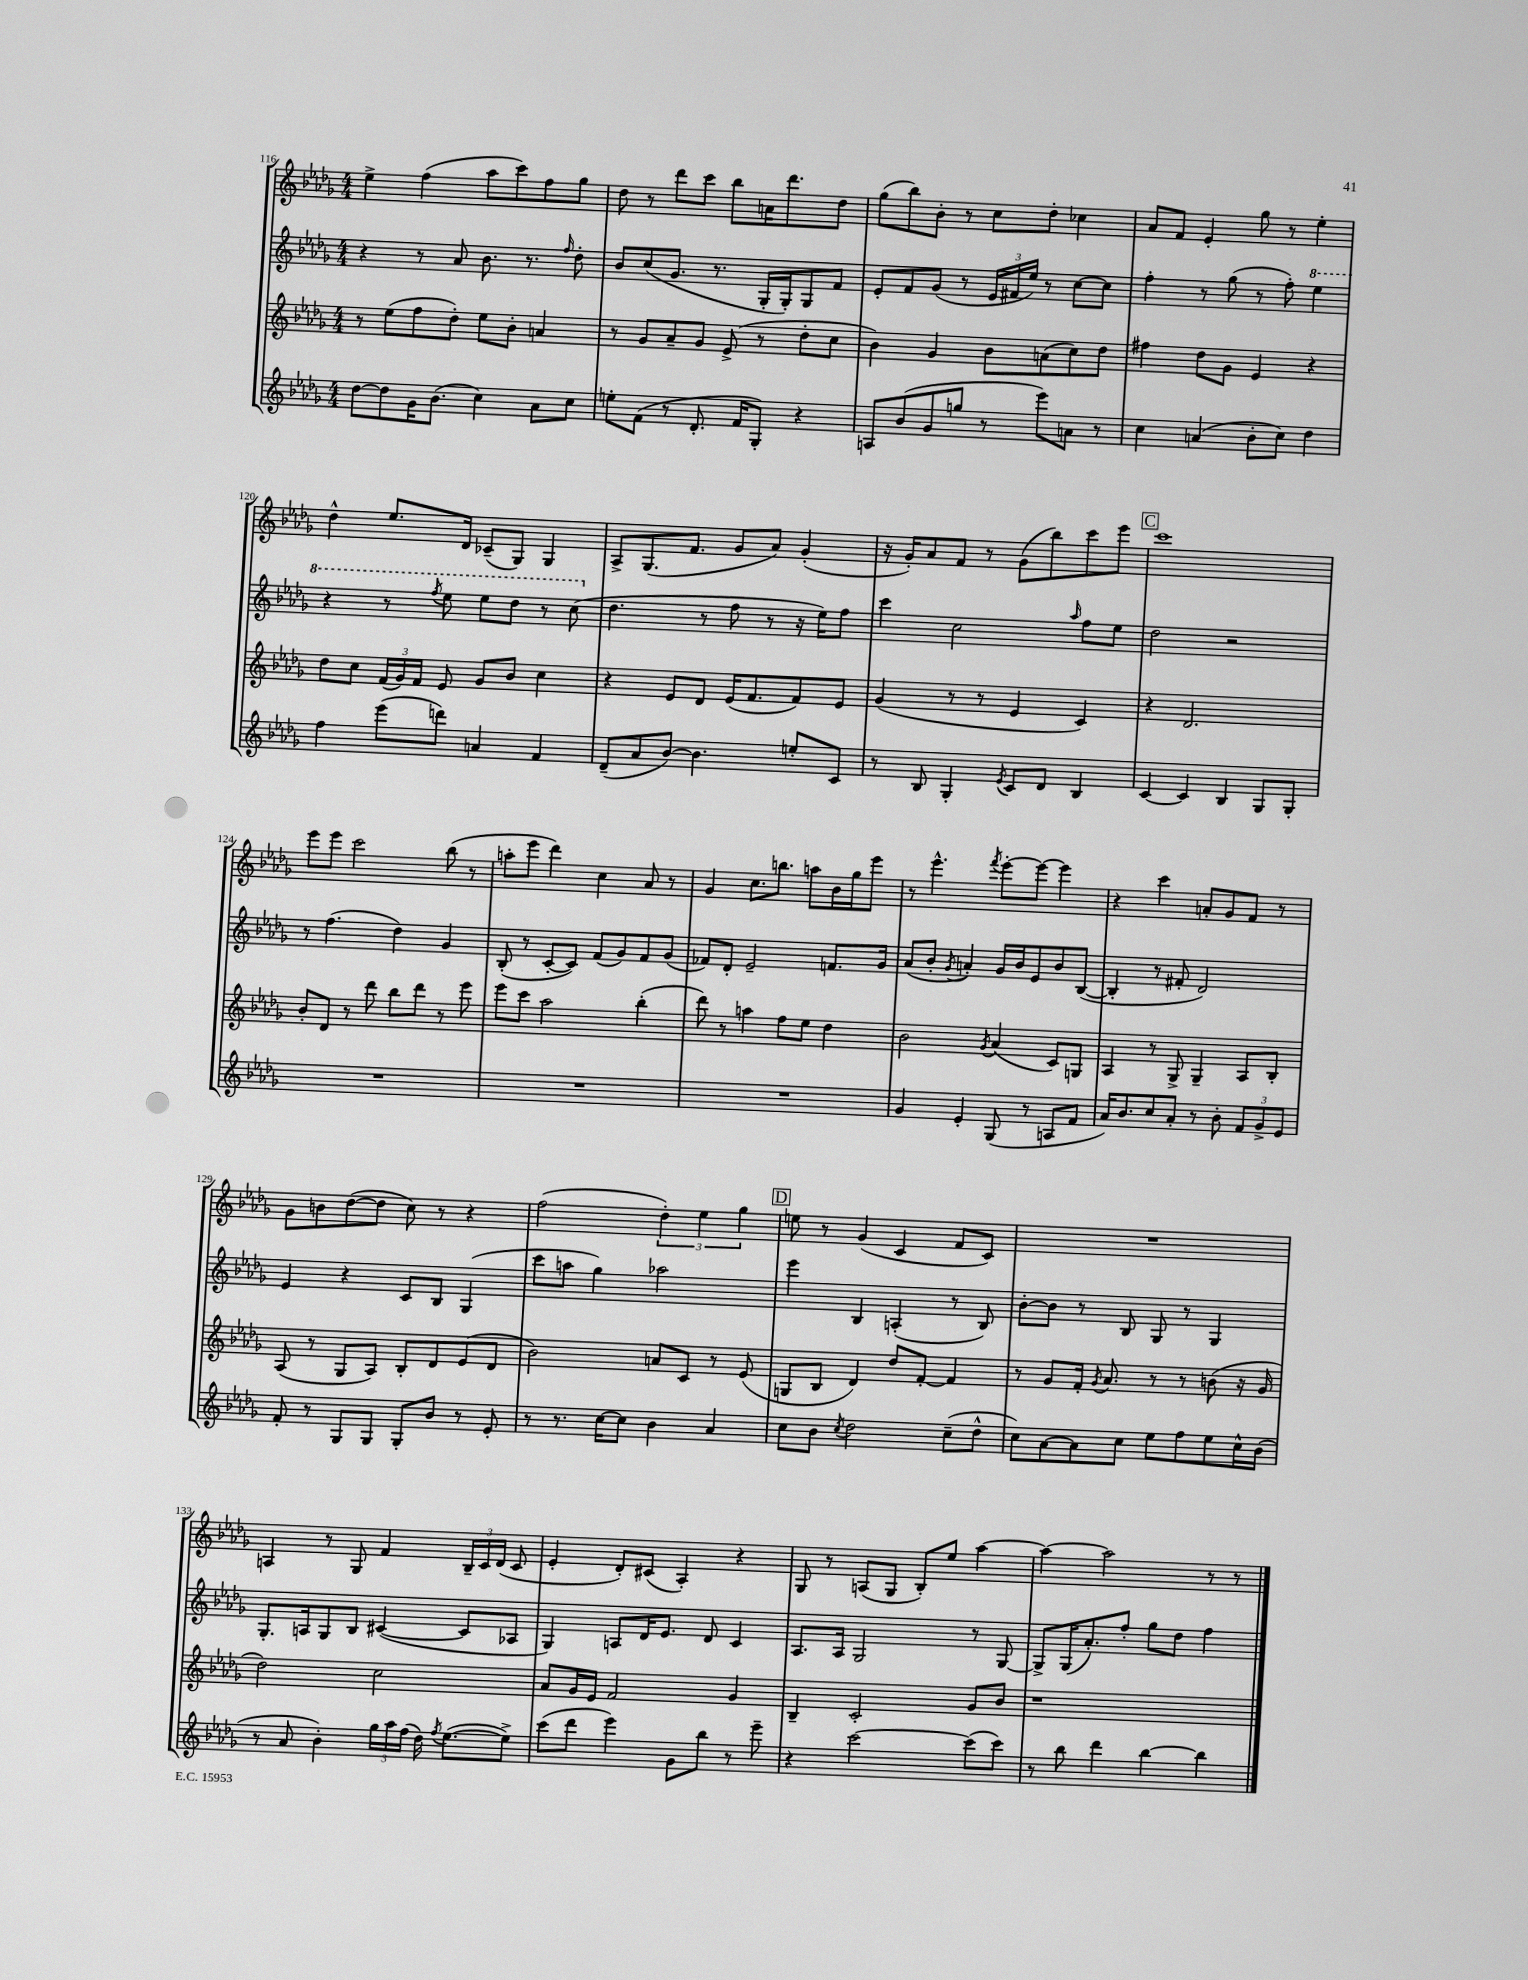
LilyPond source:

<<
\new StaffGroup <<
\new Staff = "s0" {
    \clef treble \key des \major \numericTimeSignature \time 4/4
    \autoBeamOff ees''4-> f''4( aes''8[ c'''8) f''8 ges''8] |
    des''8 r8 des'''8[ c'''8] bes''8[ a'16 des'''8. des''8] |
    ges''8[( bes''8) bes'8]-. r8 c''8[ des''8]-. ces''4 |
    aes'8[ f'8] ees'4-. ges''8 r8 ees''4-. |
    des''4-^ ees''8.[ des'16] ces'8[--( ges8]) ges4 |
    aes8[-> ges8.( f'8.] ges'8[ aes'8]) ges'4-.( |
    r16 ges'16[-.) aes'8 f'8] r8 ges'8[( bes''8) c'''8 ees'''8] |
    \mark \markup { \box "C" } c'''1 |
    ees'''8[ ees'''8] c'''2 bes''8( r8 |
    a''8[-. ees'''8] des'''4) c''4 aes'8 r8 |
    ges'4 c''8.[ b''8.] a''8[ bes'16 ges''16 ees'''8] |
    r8 ees'''4.-^ \acciaccatura { f'''8 } ees'''8[~-. ees'''8]~ ees'''4 |
    r4 c'''4 a'8[-. ges'8 f'8] r8 |
    ges'8[ b'8 des''8~( des''8] c''8) r8 r4 |
    f''2( \tuplet 3/2 { des''4-.) ees''4 ges''4 } |
    \mark \markup { \box "D" } e''8 r8 ges'4( c'4 f'8[ c'8]) |
    R1 |
    a4 r8 ges8 f'4 \tuplet 3/2 { bes16[-- c'16 des'16]( } c'8 |
    ees'4-. des'8[-.) cis'8]( aes4-.) r4 |
    ges8 r8 a8[( ges8] bes8[-.) ees''8] aes''4~ |
    aes''4~ aes''2 r8 r8 \bar "|." |
}
\new Staff = "s1" {
    \clef treble \key des \major \numericTimeSignature \time 4/4
    \autoBeamOff r4 r8 aes'8 bes'8. r8. \grace { f''16 } des''8-. |
    bes'8[ c''8( ges'8.] r8. ges16[-. ges16-.) ges8 f'8] |
    ees'8[-. f'8 ges'8]( r8 \tuplet 3/2 { ees'16[ fis'16 ees''16]) } r8 c''8[~ c''8] |
    f''4-. r8 ges''8( r8 f''8-.) \ottava #1 ees'''4 |
    r4 r8 \acciaccatura { f'''8 } ees'''8 ees'''8[ des'''8] r8 c'''8( \ottava #0 |
    des''4. r8 f''8 r8 r16 ees''16[) f''8] |
    c'''4 c''2 \grace { aes''16 } f''8[ ees''8] |
    \mark \markup { \box "C" } des''2 r2 |
    r8 f''4.( des''4) ges'4 |
    bes8-.( r8 c'8[~-. c'8]) f'8[( ges'8) f'8 ges'8]( |
    fes'8[) des'8]-. ees'2-- f'8.[ ges'16] |
    aes'8[( bes'8]-. \acciaccatura { ges'8 } a'4-.) ges'16[ bes'16 ees'8 bes'8 bes8]~( |
    bes4-. r8 fis'8-. des'2) |
    ees'4 r4 c'8[ bes8] ges4( |
    c'''8[ a''8] ges''4) aes''2 |
    \mark \markup { \box "D" } ees'''4 bes4 a4-.( r8 bes8) |
    bes'8[~-. bes'8] r8 bes8 ges8 r8 ges4 |
    ges8.[-. a16 ges8 bes8] cis'4~( cis'8[ aes8] |
    ges4) a8[ des'16 ees'8.] des'8 c'4 |
    aes8.[ aes16] ges2 r8 ges8~ |
    ges8[-> ges16( aes'8.-.) f''8]-. ges''8[ des''8] f''4 \bar "|." |
}
\new Staff = "s2" {
    \clef treble \key des \major \numericTimeSignature \time 4/4
    \autoBeamOff r8 ees''8[( f''8 des''8]-.) ees''8[ bes'8]-. a'4 |
    r8 ges'8[ aes'8-- ges'8] ees'8->( r8 des''8[-. c''8] |
    bes'4) ges'4 bes'8[ a'8( c''8) des''8] |
    fis''4 des''8[ ges'8] ees'4 r4 |
    des''8[ c''8] \tuplet 3/2 { f'16[( ges'16) f'16] } ees'8 ges'8[ bes'8] c''4 |
    r4 ees'8[ des'8] ees'16[( f'8. f'8) ees'8] |
    ges'4( r8 r8 ees'4 c'4) |
    \mark \markup { \box "C" } r4 des'2. |
    bes'8[-. des'8] r8 des'''8 bes''8[ des'''8] r8 ees'''8 |
    ees'''8[ c'''8] aes''2 bes''4-.( |
    des'''8) r8 a''4 f''8[ ees''8] des''4 |
    bes'2 \acciaccatura { ges'8 } aes'4( c'8[) g8] |
    aes4 r8 ges8-> ges4-- aes8[ bes8]-. |
    aes8( r8 ges8[ aes8]) bes8[-. des'8 ees'8( des'8] |
    bes'2) a'8[ c'8] r8 ees'8( |
    \mark \markup { \box "D" } g8[ bes8] des'4) des''8[ f'8]~-. f'4 |
    r8 ges'8[ f'16]-. \acciaccatura { ges'8 } aes'8. r8 r8 b'8( r16 ges'16 |
    des''2) c''2 |
    aes'8[ ges'16 ees'16] f'2 ges'4 |
    bes4-- c'2-. ges'8[ bes'8] |
    r1 \bar "|." |
}
\new Staff = "s3" {
    \clef treble \key des \major \numericTimeSignature \time 4/4
    \autoBeamOff des''8[~ des''8 ges'16 bes'8.]( c''4) aes'8[ c''8] |
    e''8[-. f'8]( r8 des'8.-. f'16[ ges8]-.) r4 |
    a8[ bes'8( ges'8 g''8] r8 ees'''8[) a'8] r8 |
    c''4 a'4( bes'8[-. c''8]) des''4 |
    f''4 ees'''8[( d'''8]) a'4 f'4 |
    des'8[--( aes'8 bes'8]~) bes'4. e''8[-. c'8] |
    r8 bes8 ges4-. \acciaccatura { ees'8 } c'8[ des'8] bes4 |
    \mark \markup { \box "C" } c'4~ c'4 bes4 ges8[ ges8]-. |
    R1 |
    R1 |
    R1 |
    ges'4 ees'4-. ges8( r8 a8[ f'8] |
    aes'16[) bes'8. c''8 aes'8]-. r8 bes'8-. \tuplet 3/2 { f'8[ ges'8-> ees'8] } |
    f'8-. r8 ges8[ ges8] ges8[-. bes'8] r8 ees'8-. |
    r8 r8. c''16[~ c''8] bes'4 aes'4 |
    \mark \markup { \box "D" } c''8[ bes'8] \acciaccatura { c''8 } des''2 c''8[--( des''8]-^ |
    c''8[) aes'8~ aes'8 c''8] ees''8[ f''8 ees''8 c''16-^ bes'16]( |
    r8 aes'8 bes'4-.) \tuplet 3/2 { ges''16[ aes''16 f''16]( } des''16) \acciaccatura { f''8 } ees''8.[~( ees''8]->) |
    c'''8[( des'''8] ees'''4) ges'8[ bes''8] r8 ees'''8-- |
    r4 c'''2~ c'''8[( c'''8]) |
    r8 bes''8 des'''4 bes''4~ bes''4 \bar "|." |
}
>>
>>
\layout { \context { \Score currentBarNumber = #116 } }
